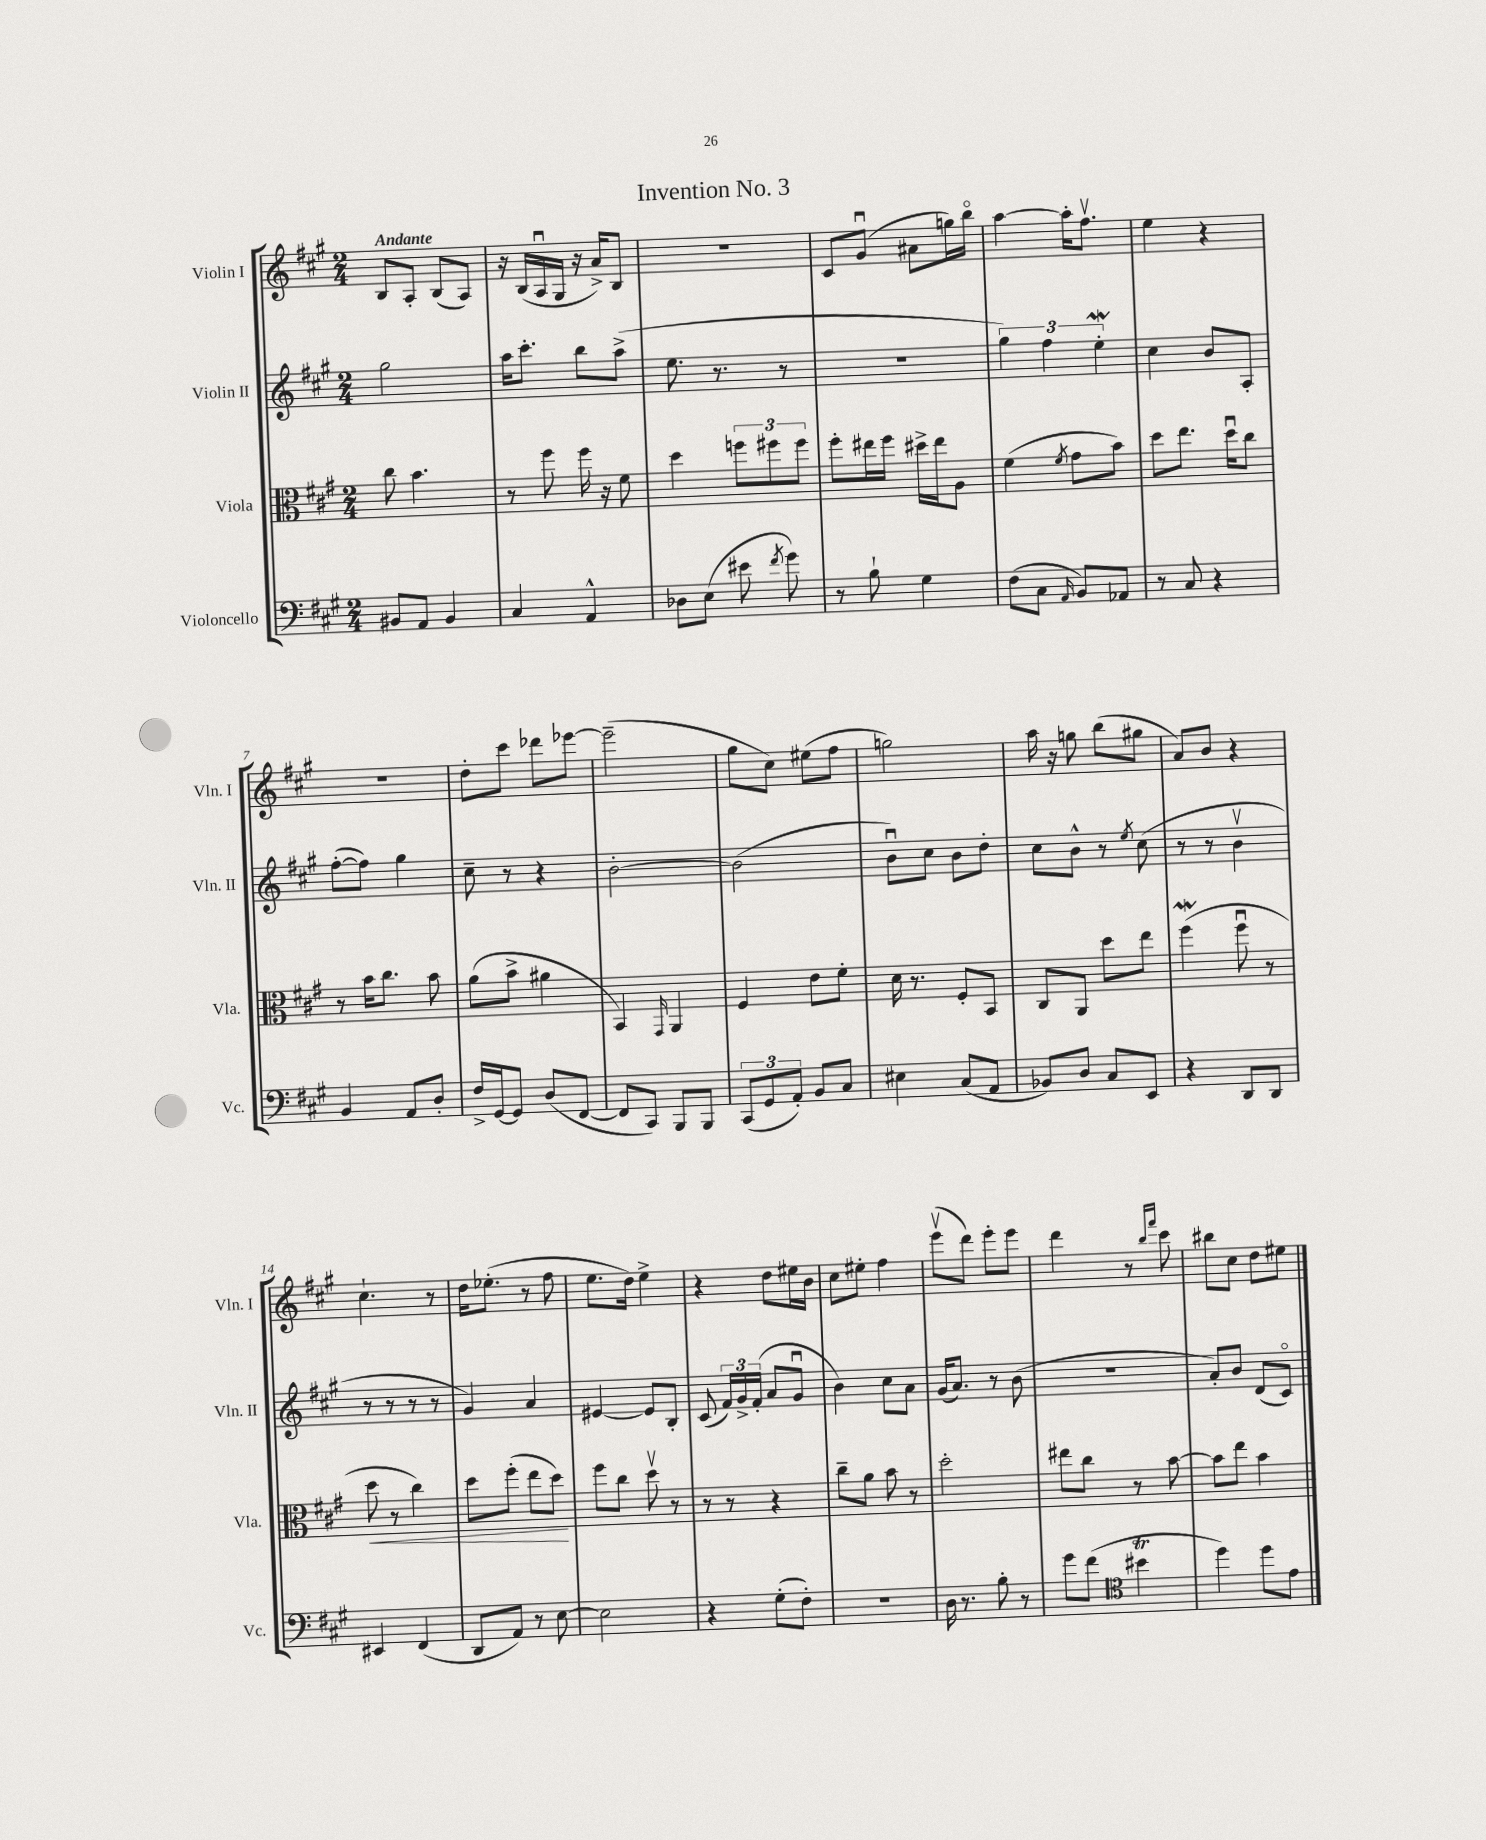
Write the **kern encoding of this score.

**kern	**kern	**dynam	**kern	**kern
*part4	*part3	*part3	*part2	*part1
*staff4	*staff3	*staff3	*staff2	*staff1
*I"Violoncello	*I"Viola	*	*I"Violin II	*I"Violin I
*I'Vc.	*I'Vla.	*	*I'Vln. II	*I'Vln. I
*clefF4	*clefC3	*	*clefG2	*clefG2
*k[f#c#g#]	*k[f#c#g#]	*	*k[f#c#g#]	*k[f#c#g#]
*M2/4	*M2/4	*	*M2/4	*M2/4
=1	=1	=1	=1	=1
!	!	!	!	!LO:TX:a:B:t=Andante
8BB#X/L	8cc#\	.	2gg#\	8B/L
8AA/J	4.b\	.	.	8A'/J
4BB#/	.	.	.	(8B/L
.	.	.	.	8A/J)
=2	=2	=2	=2	=2
4C#/	8r	.	16aa\KL	16r
.	.	.	8.ccc#'\J	(16B/LL
.	8ff#\	.	.	16Au/
.	.	.	.	16G#/JJ
4AA^^/	16ff#\	.	8bb\L	16r
.	16r	.	.	16a^/KL)
.	8f#\	.	(8aa^\J	8B/J
=3	=3	=3	=3	=3
8D-X\L	4dd\	.	8.ee\	2r
(8E\J	.	.	.	.
.	.	.	8.r	.
8e#X\	12ffn\L	.	.	.
.	12ff#X\	.	.	.
8qf#/	.	.	.	.
8g#\)	.	.	8r	.
.	12ff#\J	.	.	.
=4	=4	=4	=4	=4
8r	8ff#'\L	.	2r	8c#/L
8B`\	16ee#X\L	.	.	(8g#u/J
.	16ff#\JJ	.	.	.
4G#\	16dd#X^\LL	.	.	8a#X\L
.	16ee#\J	.	.	.
.	8A\J	.	.	16ggn\L)
.	.	.	.	16bb\JJ
=5	=5	=5	=5	=5
(8F#\L	(4f#\	.	6gg#\)	[4aa\
8C#\J	.	.	.	.
.	.	.	6ff#\	.
16qqAA/	8qf#/	.	.	.
8BB/L)	8g#\L	.	.	16aa'\KL]
.	.	.	.	8.ff#v\J
.	.	.	6eeW'\	.
8AA-X/J	8b\J)	.	.	.
=6	=6	=6	=6	=6
8r	8dd\L	.	4cc#\	4ee\
8C#/	8.ee\J	.	.	.
4r	.	.	8b/L	4r
.	16ddu\KL	.	.	.
.	8cc#\J	.	8A'/J	.
!!LO:LB:g=z
=7	=7	=7	=7	=7
4BB/	8r	.	([8ff#'\L	2r
.	16b\KL	.	8ff#\J])	.
.	8.cc#\J	.	.	.
8AA/L	.	.	4gg#\	.
8D'/J	8b\	.	.	.
=8	=8	=8	=8	=8
16F#^/LL	(8a\L	.	8cc#~\	8dd'\L
[16GG#/J	.	.	.	.
8GG#/J]	8b^\J	.	8r	8ccc#\J
(8D/L	4a#X\	.	4r	8ddd-X\L
[8FF#/J	.	.	.	[8eee-X\J
=9	=9	=9	=9	=9
8FF#/L]	4BB/)	.	[2b'\	(2eee-~\]
8CC#/J)	.	.	.	.
.	16qqGG#/	.	.	.
8BBB/L	4AA/	.	.	.
8BBB/J	.	.	.	.
=10	=10	=10	=10	=10
(12CC#/L	4F#/	.	(2b\]	8gg#\L
12GG#/	.	.	.	.
.	.	.	.	8cc#\J)
12AA'/J)	.	.	.	.
8BB/L	8e\L	.	.	(8ee#X\L
8C#/J	8f#'\J	.	.	8ff#\J
=11	=11	=11	=11	=11
4E#X\	16d\	.	8bu\L)	2ggn\)
.	8.r	.	.	.
.	.	.	8cc#\J	.
(8C#/L	8F#'/L	.	8b\L	.
8AA/J	8BB/J	.	8dd'\J	.
=12	=12	=12	=12	=12
8BB-X/L)	8C#/L	.	8cc#\L	16aa\
.	.	.	.	16r
8D/J	8AA/J	.	8b^^\J	8ggn\
8C#/L	8dd\L	.	8r	(8bb\L
.	.	.	8qee/	.
8EE/J	8ee\J	.	(8cc#\	8gg#X\J
=13	=13	=13	=13	=13
4r	(4ff#W\	.	8r	8a/L)
.	.	.	8r	8b/J
8DD/L	8ff#u\	.	4bv\	4r
8DD/J	8r	.	.	.
!!LO:LB:g=z
=14	=14	=14	=14	=14
!	!	!LO:HP:b	!	!
4EE#X/	8dd\	<	8r	4.cc#`\
.	8r	.	8r	.
(4FF#/	4cc#\)	.	8r	.
.	.	.	8r	8r
=15	=15	=15	=15	=15
8DD/L	8dd\L	.	4g#/)	16dd\KL
.	.	.	.	(8.ee-X'\J
8AA/J)	(8ff#'\J	.	.	.
8r	8ee\L	.	4a/	8r
[8E\	8dd\J)	.	.	8ff#\
.	.	[	.	.
=16	=16	=16	=16	=16
2E\]	8ff#\L	.	[4e#X/	8.ee\L
.	8cc#\J	.	.	.
.	.	.	.	16dd\Jk)
.	8ddv\	.	8e#/L]	4ee^\
.	8r	.	8B'/J	.
=17	=17	=17	=17	=17
4r	8r	.	(8c#/	4r
.	8r	.	24f#/LL)	.
.	.	.	24g#^/	.
.	.	.	(24f#'/JJ	.
(8G#'\L	4r	.	8a/L	8dd\L
8F#'\J)	.	.	8g#u/J	16ee#X\L
.	.	.	.	16b\JJ
=18	=18	=18	=18	=18
2r	8cc#~\L	.	4b\)	8cc#\L
.	8a\J	.	.	8ee#X'\J
.	8b\	.	8cc#\L	4ff#\
.	8r	.	8a\J	.
=19	=19	=19	=19	=19
16D\	2dd'\	.	(16g#/KL	(8eeev\L
8.r	.	.	8.a/J)	.
.	.	.	.	8ddd\J)
8B'\	.	.	8r	8eee'\L
8r	.	.	(8b\	8eee\J
=20	=20	=20	=20	=20
8g#\L	8ee#X\L	.	2r	4ddd\
(8f#\J	8cc#\J	.	.	.
*clefC4	*	*	*	*
4b#Xt\	8r	.	.	8r
.	.	.	.	16qqbb/LL
.	.	.	.	16qqfff#/JJ
.	[8b\	.	.	8ccc#\
=21	=21	=21	=21	=21
4dd\)	8b\L]	.	8a'/L)	8bb#X\L
.	8ee\J	.	8b/J	8cc#\J
8dd\L	4b\	.	(8d/L	8dd\L
8e\J	.	.	8c#/J)	8ee#X\J
==	==	==	==	==
*-	*-	*-	*-	*-
